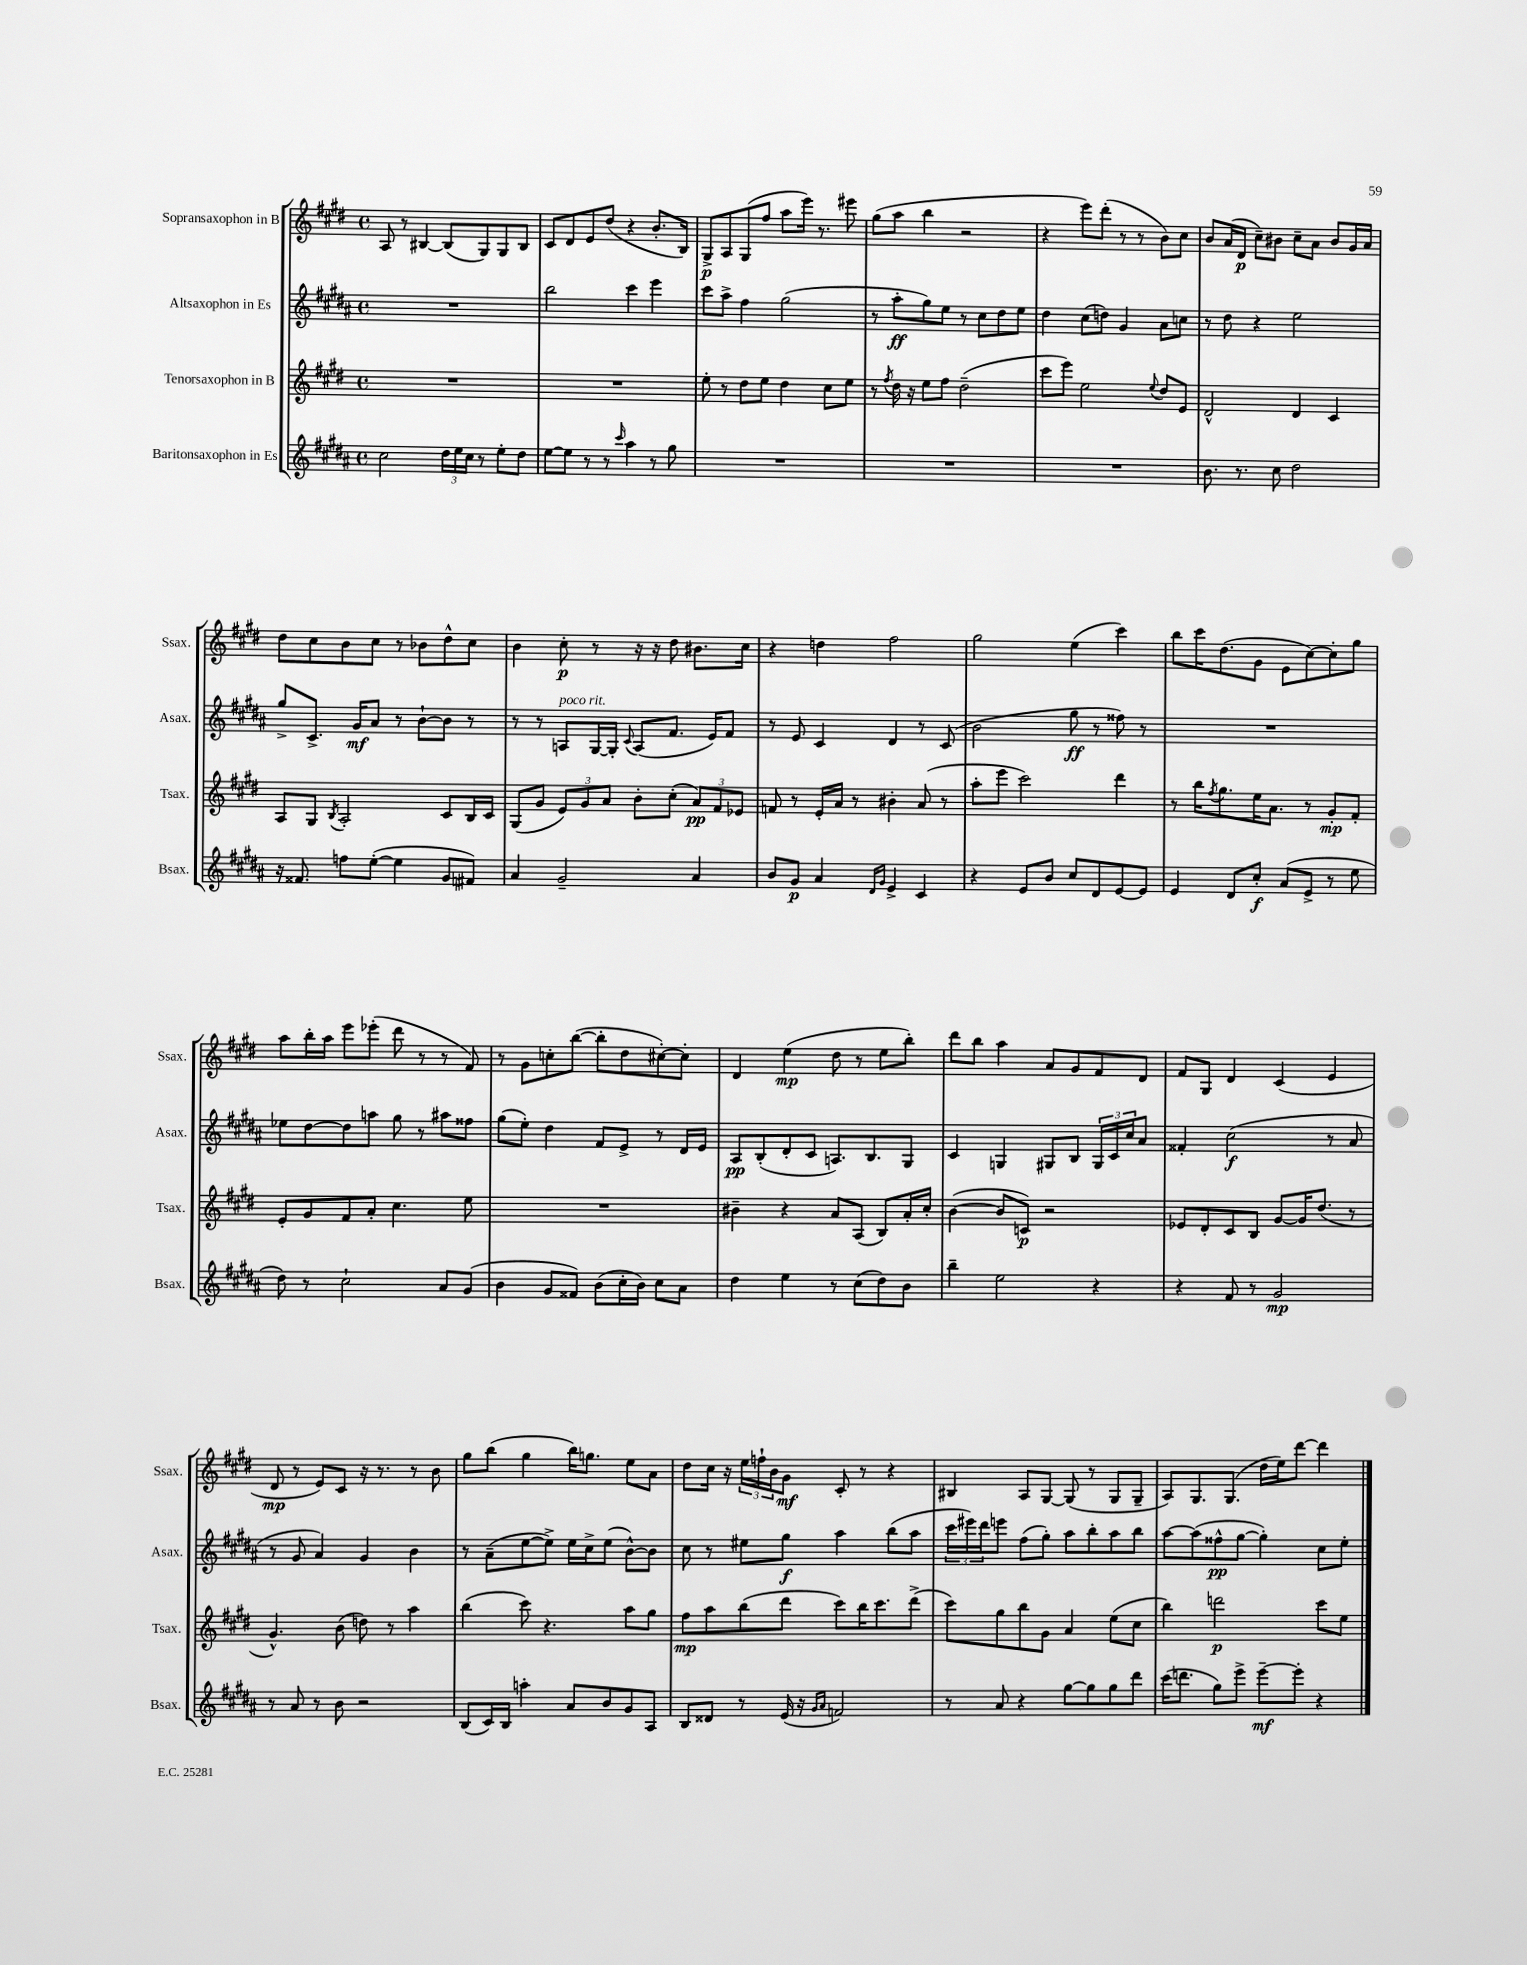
<<
\new StaffGroup <<
\new Staff = "s0" \with { instrumentName = "Sopransaxophon in B" shortInstrumentName = "Ssax." } {
    \clef treble \key e \major \defaultTimeSignature \time 4/4
    a8 r8 bis4~ bis8( gis8) gis8 bis8 |
    cis'8 dis'8 e'8 dis''8( r4 b'8.-. b16) |
    gis8->\p a8 gis8( fis''8 a''8 e'''16) r8. eis'''8 |
    gis''8( a''8 b''4 r2 |
    r4 e'''8) dis'''8-.( r8 r8 b'8) cis''8 |
    b'8 a'16( dis'16\p cis''8--) bis'8 cis''8-- a'8 bis'8 gis'16 a'16 |
    dis''8 cis''8 b'8 cis''8 r8 bes'8 dis''8-^ cis''8 |
    b'4 cis''8-.\p r8 r16 r16 dis''8 bis'8. cis''16 |
    r4 d''4 fis''2 |
    gis''2 e''4( cis'''4) |
    b''8 cis'''16 dis''8.( gis'8 e'8 cis''8~) cis''8-. gis''8 |
    a''8 b''16-. a''16 e'''8 ees'''8-.( dis'''8 r8 r8 fis'8) |
    r8 gis'8 c''8-. b''8~( b''8-. dis''8 cis''8~-.) cis''8-. |
    dis'4 e''4\mp( dis''8 r8 e''8 b''8-.) |
    dis'''8 b''8 a''4 a'8 gis'8 fis'8 dis'8 |
    fis'8 gis8 dis'4 cis'4( e'4 |
    dis'8\mp r8 e'8) cis'8 r16 r8. r8 b'8 |
    gis''8 b''8( gis''4 b''16) g''8. e''8 a'8 |
    dis''8 cis''16 r16 \tuplet 3/2 { e''16 f''16-! b'16 } gis'8\mf cis'8-. r8 r4 |
    bis4 a8 gis8~ gis8( r8 gis8 gis8-- |
    a8) gis8. gis8.( dis''16 e''16) dis'''8~ dis'''4 \bar "|." |
}
\new Staff = "s1" \with { instrumentName = "Altsaxophon in Es" shortInstrumentName = "Asax." } {
    \clef treble \key b \major \defaultTimeSignature \time 4/4
    R1 |
    b''2 cis'''4 e'''4 |
    cis'''8 ais''8-> fis''4 gis''2( |
    r8 ais''8-.\ff gis''8) e''8 r8 cis''8 dis''8 e''8 |
    dis''4 cis''8( d''8) gis'4 ais'8 c''8 |
    r8 dis''8 r4 e''2 |
    gis''8-> cis'8.-> gis'16\mf ais'8 r8 b'8~-! b'8 r8 |
    r8 r8 a8^\markup { \italic "poco rit." } gis16~ gis16-. \appoggiatura { cis'8 } a8( fis'8. e'16) fis'8 |
    r8 e'8 cis'4 dis'4 r8 cis'8( |
    b'2 gis''8\ff r8 fisis''8) r8 |
    R1 |
    ees''8 dis''8~ dis''8 a''8 gis''8 r8 ais''8 fisis''8 |
    gis''8( e''8-.) dis''4 fis'8 e'8-> r8 dis'16 e'16 |
    ais8\pp b8-.( dis'8-. cis'8 a8.) b8. gis8 |
    cis'4 g4 gis8 b8 \tuplet 3/2 { gis16 cis'16 cis''16 } ais'8 |
    fisis'4-. cis''2\f( r8 ais'8 |
    r8 gis'8 ais'4) gis'4 b'4 |
    r8 ais'8--( e''8~ e''8->) e''16 cis''16-> e''8( b'8~-^) b'8 |
    cis''8 r8 eis''8 gis''8\f ais''4 b''8( ais''8 |
    \tuplet 3/2 { cis'''16 eis'''16) dis'''16 } e'''8 fis''8( gis''8-.) ais''8 b''8-. ais''8 b''8 |
    ais''8~ ais''8( fisis''8-^\pp gis''8~ gis''4-.) cis''8 e''8-. \bar "|." |
}
\new Staff = "s2" \with { instrumentName = "Tenorsaxophon in B" shortInstrumentName = "Tsax." } {
    \clef treble \key e \major \defaultTimeSignature \time 4/4
    R1 |
    R1 |
    e''8-. r8 dis''8 e''8 dis''4 cis''8 e''8 |
    r8 \acciaccatura { fis''8 } dis''16 r16 e''8 fis''8 dis''2--( |
    cis'''8 e'''8) e''2 \appoggiatura { e''8 } dis''8 e'8 |
    dis'2-^ dis'4 cis'4 |
    a8 gis8 \acciaccatura { b8 } a2-. cis'8 b16 cis'16 |
    gis8( gis'8 \tuplet 3/2 { e'8) gis'8 a'8 } b'8-. cis''8-.( \tuplet 3/2 { a'8\pp) fis'8 ees'8 } |
    f'8 r8 e'16-. a'16 r8 bis'4-. a'8( r8 |
    a''8-. e'''8 cis'''2) dis'''4 |
    r8 b''16 \acciaccatura { fis''8 } gis''8. e''16 a'8. r8 gis'8-.\mp fis'8-. |
    e'8-. gis'8 fis'8 a'8-. cis''4. e''8 |
    R1 |
    bis'4-- r4 a'8 a8( b8) a'16-. cis''16-. |
    b'4~( b'8 c'8\p) r2 |
    ees'8 dis'8-. cis'8 b8 gis'8~ gis'16 dis''8.( r8 |
    gis'4.-^) b'8( d''8) r8 a''4 |
    b''4( cis'''8) r4. a''8 gis''8 |
    fis''8\mp a''8 b''8( dis'''8 cis'''8) b''16 cis'''8. dis'''8->( |
    cis'''8) gis''8 b''8 gis'8 a'4 e''8( cis''8 |
    b''4) d'''2\p cis'''8 e''8 \bar "|." |
}
\new Staff = "s3" \with { instrumentName = "Baritonsaxophon in Es" shortInstrumentName = "Bsax." } {
    \clef treble \key b \major \defaultTimeSignature \time 4/4
    cis''2 \tuplet 3/2 { dis''16 e''16 cis''16 } r8 e''8-. dis''8 |
    e''8~ e''8 r8 r8 \grace { cis'''16 } ais''4 r8 gis''8 |
    R1 |
    R1 |
    R1 |
    b'8. r8. cis''8 dis''2 |
    r16 fisis'8. f''8 e''8~-.( e''4 gis'8 fis'8) |
    ais'4 gis'2-- ais'4 |
    b'8 gis'8\p ais'4 \grace { dis'16 gis'16 } e'4-> cis'4 |
    r4 e'8 b'8 cis''8 dis'8 e'8~ e'8 |
    e'4 dis'8 cis''8-.\f ais'8( e'8-> r8 e''8 |
    dis''8) r8 cis''2-! ais'8 gis'8( |
    b'4 gis'8 fisis'8) b'8( cis''16-. b'16) cis''8 ais'8 |
    dis''4 e''4 r8 cis''8( dis''8) b'8 |
    b''4-- e''2 r4 |
    r4 fis'8 r8 gis'2\mp |
    r8 ais'8 r8 b'8 r2 |
    b8( cis'16) b16 a''4-. ais'8 b'8 gis'8 ais8 |
    b8 disis'8 r8 e'16( r16 \grace { gis'16 ais'16 } f'2) |
    r8 ais'8 r4 gis''8~ gis''8 gis''8 dis'''8 |
    cis'''16( d'''8. gis''8) e'''8-> e'''8~--\mf e'''8-. r4 \bar "|." |
}
>>
>>
\layout { \context { \Score \remove "Bar_number_engraver" } }
